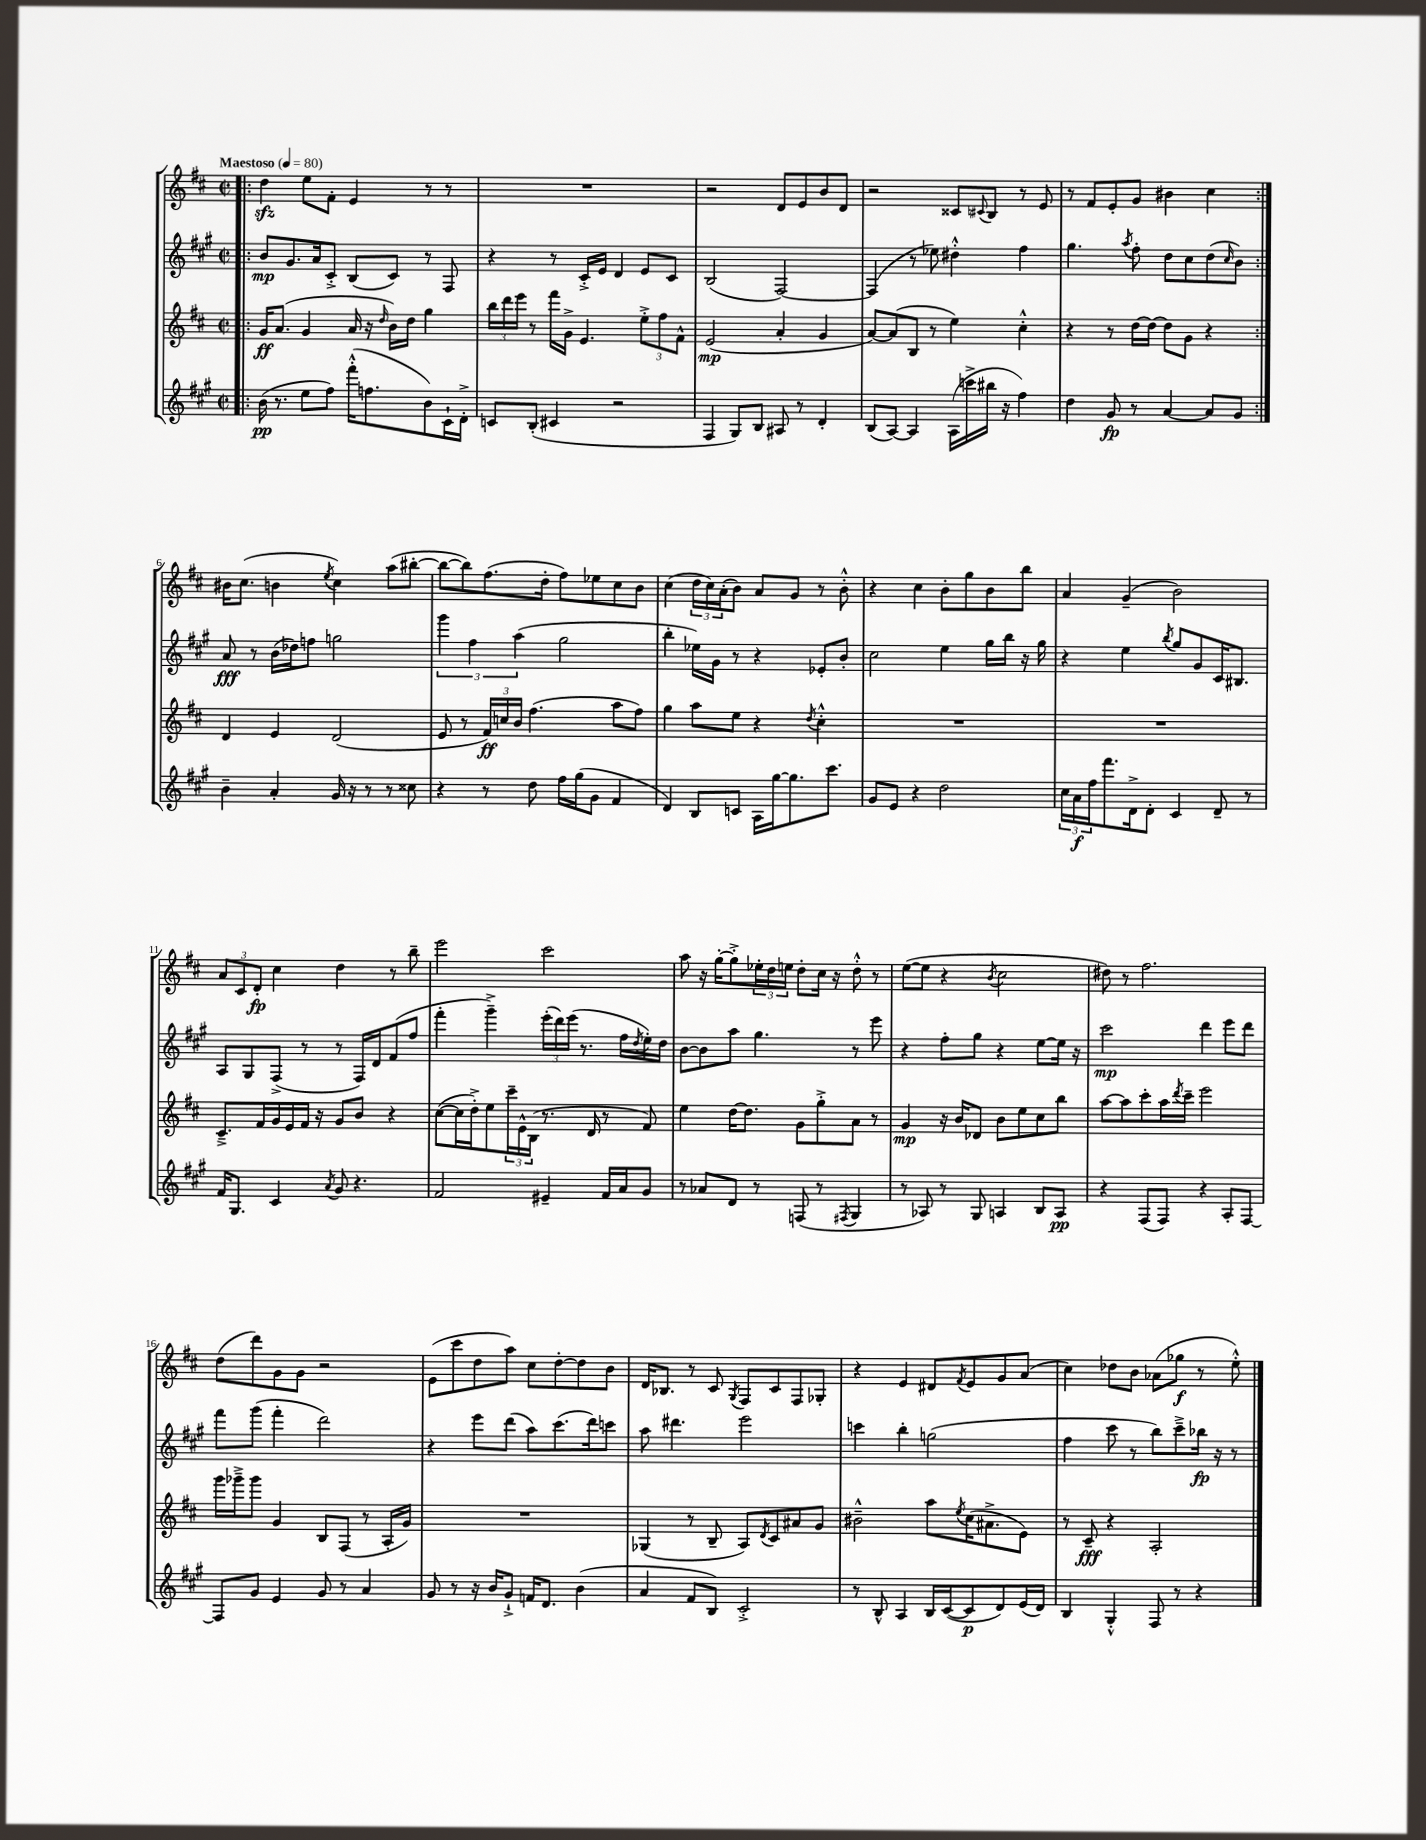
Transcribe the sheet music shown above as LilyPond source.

<<
\new StaffGroup <<
\new Staff = "s0" {
    \clef treble \key d \major \defaultTimeSignature \time 2/2 \tempo "Maestoso" 4 = 80
    \repeat volta 2 { \bar ".|:" d''4\sfz e''8 fis'8-. e'4 r8 r8 |
    R1 |
    r2 d'8 e'8 b'8 d'8 |
    r2 cisis'8 \appoggiatura { cis'8 } b8 r8 e'8 |
    r8 fis'8 e'8-. g'8 bis'4 cis''4 | }
    bis'16 cis''8.( b'4 \acciaccatura { e''8 } cis''4) a''8( bis''8~-. |
    bis''8~ bis''8) fis''8.( d''16-. fis''8) ees''8 cis''8 b'8 |
    cis''4( \tuplet 3/2 { d''16 cis''16) a'16-.( } b'8) a'8 g'8 r8 b'8-.-^ |
    r4 cis''4 b'8-. g''8 b'8 b''8 |
    a'4 g'4--( b'2) |
    \tuplet 3/2 { a'8 cis'8 d'8-.\fp } cis''4 d''4 r8 b''8-- |
    e'''2 cis'''2 |
    a''8 r16 g''16~-. g''8-.-> \tuplet 3/2 { ees''16-. d''16 e''16 } d''8-. cis''16 r16 d''8-.-^ r8 |
    e''8~( e''8 r4 \acciaccatura { b'8 } cis''2 |
    dis''8) r8 fis''2. |
    d''8( d'''8) g'8 g'8 r2 |
    e'8( cis'''8 d''8 a''8) cis''8 d''8~-. d''8 b'8 |
    d'16 bes8. r8 cis'8 \acciaccatura { g8 } fis8 cis'8 fis8 ges8-. |
    r4 e'4 dis'8 \acciaccatura { fis'8 } e'8 g'8 a'8( |
    cis''4) des''8 b'8 aes'8( ges''8\f r8 e''8-.-^) \bar "|." |
}
\new Staff = "s1" {
    \clef treble \key a \major \defaultTimeSignature \time 2/2
    \repeat volta 2 { \bar ".|:" b'8\mp gis'8. a'16 cis'8-.-> b8( cis'8) r8 fis8 |
    r4 r8 cis'16-.-> e'16 d'4 e'8 cis'8 |
    b2( fis2~) |
    fis4( r8 ees''8) dis''4-.-^ fis''4 |
    gis''4. \acciaccatura { a''8 } fis''8-. d''8 cis''8 d''8( \grace { cis''16 } b'8) | }
    a'8\fff r8 b'16( des''16) f''8 g''2 |
    \tuplet 3/2 { gis'''4 fis''4 a''4( } gis''2 |
    b''4-. ees''16) gis'16 r8 r4 ees'8-. b'8-. |
    cis''2 e''4 gis''16 b''16 r16 gis''16 |
    r4 e''4 \acciaccatura { b''8 } gis''8 gis'8 cis'16 bis8. |
    a8 gis8 fis8->( r8 r8 fis16) d'16 fis'8( fis''8 |
    fis'''4-. gis'''4--->) \tuplet 3/2 { e'''16-.( d'''16) e'''16( } r8. fis''16 \acciaccatura { d''8 } e''16-.) d''16 |
    b'8~ b'8 a''8 gis''4. r8 e'''8 |
    r4 fis''8-. gis''8 r4 e''8~ e''16 r16 |
    cis'''2\mp d'''4 e'''8 d'''8 |
    fis'''8 gis'''8( fis'''4-. d'''2) |
    r4 e'''8 d'''8( a''8) cis'''8.( d'''16) c'''8 |
    a''8 dis'''4. e'''2 |
    c'''4 b''4-. g''2( |
    fis''4 cis'''8 r8 b''8) cis'''8---> bes''16\fp r16 r8 \bar "|." |
}
\new Staff = "s2" {
    \clef treble \key d \major \defaultTimeSignature \time 2/2
    \repeat volta 2 { \bar ".|:" g'16\ff a'8.( g'4 a'16 r16 \grace { d''16 } b'16) d''16 g''4 |
    \tuplet 3/2 { b''16 d'''16 e'''16 } r8 fis'''16 g'16-> e'4. \tuplet 3/2 { e''8-.-> fis''8 fis'8-^ } |
    e'2\mp( a'4-. g'4 |
    a'8~) a'8( b8 r8 e''4) cis''4-.-^ |
    r4 r8 d''16~ d''16~ d''8 g'8 r4 | }
    d'4 e'4 d'2( |
    e'8 r8 \tuplet 3/2 { fis'16\ff) c''16 b'16 } fis''4.( a''8 fis''8) |
    g''4 a''8 e''8 r4 \acciaccatura { d''8 } cis''4-.-^ |
    R1 |
    R1 |
    cis'8.---> fis'16 g'16 e'16 fis'16 r16 g'8 b'8 r4 |
    cis''8~( cis''16 d''16-.->) e''8 \tuplet 3/2 { cis'''16-- e'16-^ b16( } r8. d'16 r8 fis'8) |
    e''4 d''16~ d''8. g'8 g''8-.-> a'8 r8 |
    g'4\mp r16 b'16 des'8 b'8 e''8 cis''8 b''8 |
    a''8~ a''8 cis'''8-. a''16 \acciaccatura { d'''8 } cis'''16-- e'''2 |
    g'''16 ges'''16---> ges'''8 g'4 b8 fis8( r8 a16-. g'16) |
    R1 |
    ges4( r8 b8-- a8) \acciaccatura { d'8 } cis'8 ais'8 g'8 |
    bis'2---^ a''8 \acciaccatura { e''8 } cis''16( ais'8.-> e'8) |
    r8 cis'8--\fff r4 a2-. \bar "|." |
}
\new Staff = "s3" {
    \clef treble \key a \major \defaultTimeSignature \time 2/2
    \repeat volta 2 { \bar ".|:" b'16\pp( r8. e''8 fis''8) fis'''16-.-^( f''8. b'8) cis'16-! d'16-.-> |
    c'8 b8-.( cis'4 r2 |
    fis4 gis8) b8 ais8 r8 d'4-. |
    b8( a8~) a4 a16( c'''16-> bis''16 r16 fis''4) |
    d''4 gis'8\fp r8 a'4~ a'8 gis'8 | }
    b'4-- a'4-. gis'16 r16 r8 r8 cisis''8 |
    r4 r8 d''8 fis''16 gis''16( gis'8 fis'4 |
    d'4) b8 c'8 a16 gis''16~ gis''8. cis'''8. |
    gis'8 e'8 r4 d''2 |
    \tuplet 3/2 { cis''16 a'16\f fis''16 } fis'''8. d'16-> d'8-. cis'4 d'8-- r8 |
    fis'16 gis8. cis'4 \acciaccatura { a'8 } gis'8 r4. |
    fis'2 eis'4-- fis'16 a'16 gis'8 |
    r8 aes'8 d'8 r8 f8( r8 \acciaccatura { fis8 } gis4 |
    r8 aes8) r8 gis8 a4 b8 a8\pp |
    r4 fis8( fis8) r4 a8-. fis8~ |
    fis8 gis'8 e'4 gis'8 r8 a'4 |
    gis'8 r8 r16 b'16 gis'8-!-> f'16 d'8. b'4( |
    a'4 fis'8 b8) cis'2-.-> |
    r8 b8-^ a4 b16 cis'16~( cis'8\p d'8) e'16( d'16) |
    b4 gis4-.-^ fis8 r8 r4 \bar "|." |
}
>>
>>
